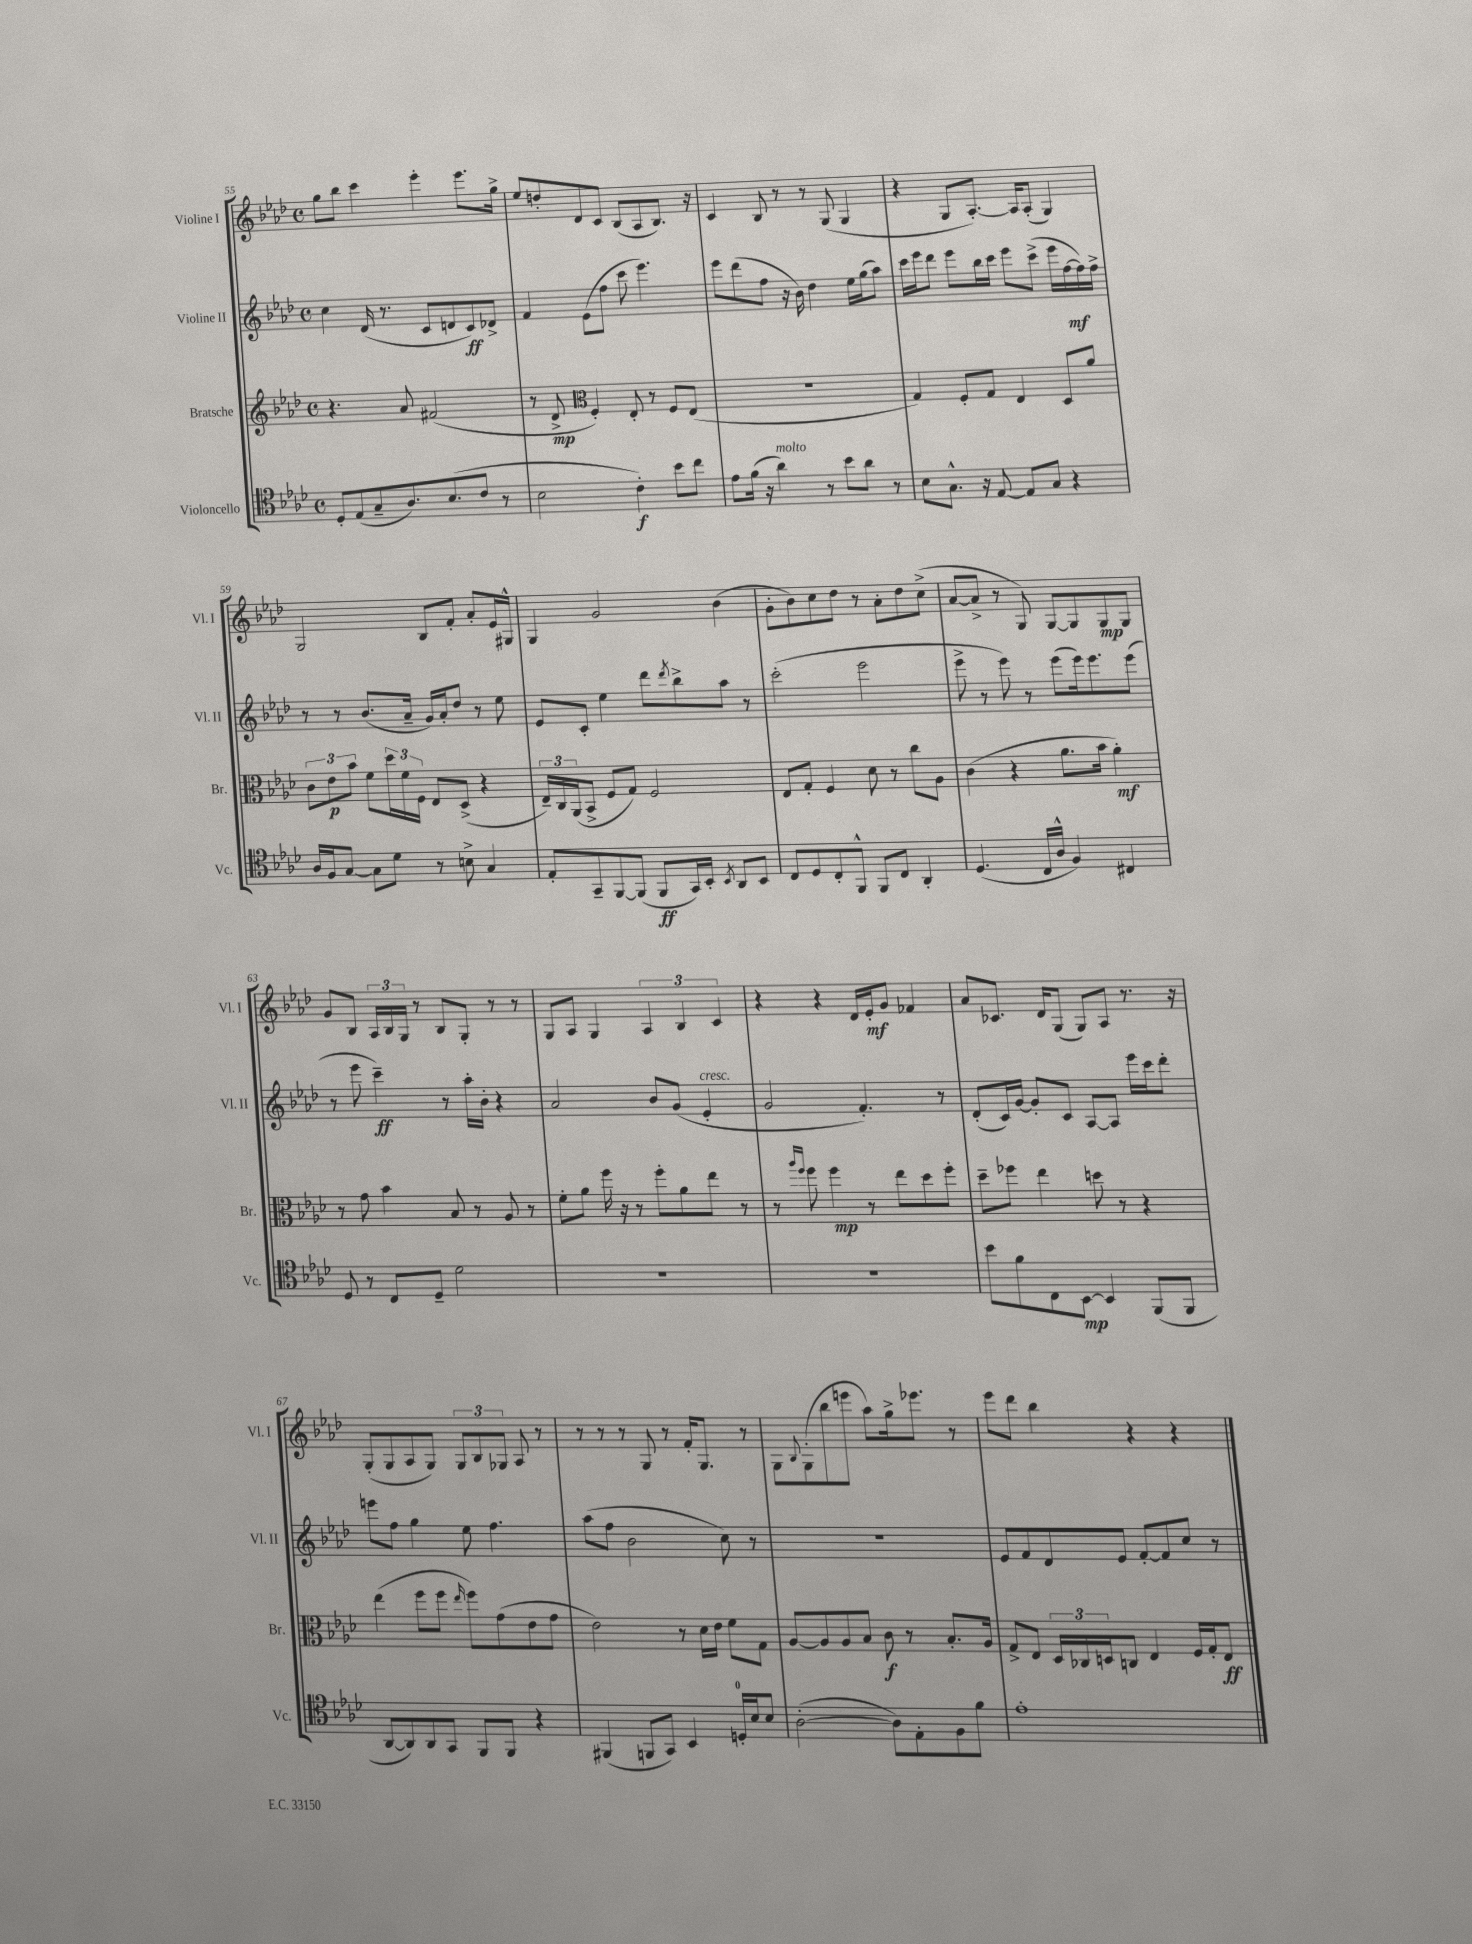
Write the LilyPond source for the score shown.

<<
\new StaffGroup <<
\new Staff = "s0" \with { instrumentName = "Violine I" shortInstrumentName = "Vl. I" } {
    \clef treble \key aes \major \defaultTimeSignature \time 4/4
    g''8 bes''8 c'''4 ees'''4-. ees'''8. g''16-> |
    ees''8 d''8-. des'8 c'8 bes8( aes8 bes8.) r16 |
    c'4 bes8 r8 r8 g8( g4 |
    r4 g8 aes8.~-.) aes16 aes8-.( g4) |
    g2 bes8 f'8-. aes'8-. ees'16 gis16-^ |
    g4 g'2 bes'4( |
    g'8-. bes'8) c''8 des''8 r8 aes'8-. des''8 c''8->( |
    aes'8~ aes'8-> r8 g8) g8~ g8 g8\mp g8 |
    g'8 bes8 \tuplet 3/2 { aes16 bes16 g16 } r8 bes8 g8-. r8 r8 |
    g8 aes8 g4 \tuplet 3/2 { aes4 bes4 c'4 } |
    r4 r4 des'16 ees'16-.\mf g'8 fes'4 |
    aes'8 ces'8. des'16 g8( g8) aes8 r8. r16 |
    g8-.( g8 aes8 g8) \tuplet 3/2 { g8 bes8 ges8 } aes8 r8 |
    r8 r8 r8 g8 r8 f'16-. g8. r8 |
    g8 \appoggiatura { bes8 } g8-.( bes''8 e'''8 aes''8) g''16-> ees'''8. r8 |
    ees'''8 des'''8 bes''4 r4 r4 \bar "|." |
}
\new Staff = "s1" \with { instrumentName = "Violine II" shortInstrumentName = "Vl. II" } {
    \clef treble \key aes \major \defaultTimeSignature \time 4/4
    c''4 des'16( r8. c'8 d'8 c'8\ff) des'8-> |
    f'4 ees'8( f''8 c'''8 ees'''4.) |
    ees'''8 des'''8( f''8 r16 bes'16) des''4 ees''16 g''16( aes''8) |
    c'''16 ees'''16 des'''8 ees'''8 bes''16 c'''16 ees'''8 c'''8->( ees'''16 f''16~\mf f''16) f''16-> |
    r8 r8 bes'8.( aes'16-- g'16) aes'16-. des''8 r8 ees''8 |
    ees'8 c'8-. ees''4 des'''8 \acciaccatura { des'''8 } bes''8-> aes''8 r8 |
    c'''2-.( ees'''2 |
    ees'''8-> r8 ees'''8) r8 ees'''8( ees'''16) ees'''8. ees'''8( |
    r8 ees'''8 c'''4--\ff) r8 aes''16-. bes'16-. r4 |
    aes'2 bes'8 g'8( ees'4-.^\markup { \italic "cresc." } |
    g'2 f'4.-.) r8 |
    des'8-.( c'16) g'16~ g'8-. c'8 aes8~ aes8 ees'''16 c'''16 des'''8-. |
    e'''8 f''8 g''4 ees''8 f''4. |
    aes''8( f''8 bes'2 c''8) r8 |
    R1 |
    ees'8 f'8 des'8 ees'8 f'8~-. f'8 c''8 r8 \bar "|." |
}
\new Staff = "s2" \with { instrumentName = "Bratsche" shortInstrumentName = "Br." } {
    \clef treble \key aes \major \defaultTimeSignature \time 4/4
    r4. aes'8 fis'2( |
    r8 des'8->\mp \clef alto f4-.) ees8-. r8 f8 ees8( |
    r1 |
    g4) f8-. g8 ees4 des8 aes'8 |
    \tuplet 3/2 { c'8 ees'8\p bes'8 } f'8 \tuplet 3/2 { des''16 f'16 f16 } ees8 des8->( r4 |
    \tuplet 3/2 { ees16--) c16 aes,16( } bes,8-> f8 g8) f2 |
    ees8 g8-. f4 des'8 r8 c''8 aes8 |
    c'4( r4 aes'8. bes'16 aes'4-.\mf) |
    r8 g'8 bes'4 bes8 r8 aes8 r8 |
    f'8-. aes'8 f''16 r16 r8 f''8-. aes'8 ees''8 r8 |
    r8 \grace { aes''16 f''16 } f''8 f''4\mp r8 ees''8 des''8 f''8-. |
    des''8-- fes''8 ees''4 d''8 r8 r4 |
    ees''4( f''8 f''8 \grace { ees''16 } f''8) g'8( ees'8 g'8 |
    ees'2) r8 des'16 ees'16 f'8 g8 |
    aes8~ aes8 aes8 bes8 c'8\f r8 bes8.-. aes16 |
    g8-> ees8 \tuplet 3/2 { des16 ces16 d16 } c8 ees4 f16 g16-. ees8\ff \bar "|." |
}
\new Staff = "s3" \with { instrumentName = "Violoncello" shortInstrumentName = "Vc." } {
    \clef tenor \key aes \major \defaultTimeSignature \time 4/4
    des8-. ees8( g8-- aes8.) bes8.( c'8 r8 |
    bes2 c'4-.\f) bes'8 c''8 |
    ees'8 f'16( r16 aes'4^\markup { \italic "molto" }) r8 bes'8 aes'8 r8 |
    bes8 g8.-^ r16 ees8~ ees8 g8 r4 |
    aes16 f16 g8~ g8 des'8 r8 b8-> g4 |
    ees8-. g,8-- f,8~ f,8( f,8\ff g,16) bes,16-. \acciaccatura { bes,8 } aes,8 bes,8 |
    c8 des8 c8-. f,8-^ f,8 c8 aes,4-. |
    des4.( c16 aes16-^ f4) cis4 |
    des8 r8 c8 des8-- des'2 |
    R1 |
    R1 |
    bes'8 f'8 c8 bes,8~\mp bes,4 f,8( f,8 |
    aes,8~ aes,8) aes,8 g,8 f,8 f,8 r4 |
    fis,4( f,8 g,8) bes,4 d16-0-. bes16 bes8 |
    aes2~-.( aes8) ees8-. f8 f'8 |
    ees'1-. \bar "|." |
}
>>
>>
\layout { \context { \Score currentBarNumber = #55 } }
